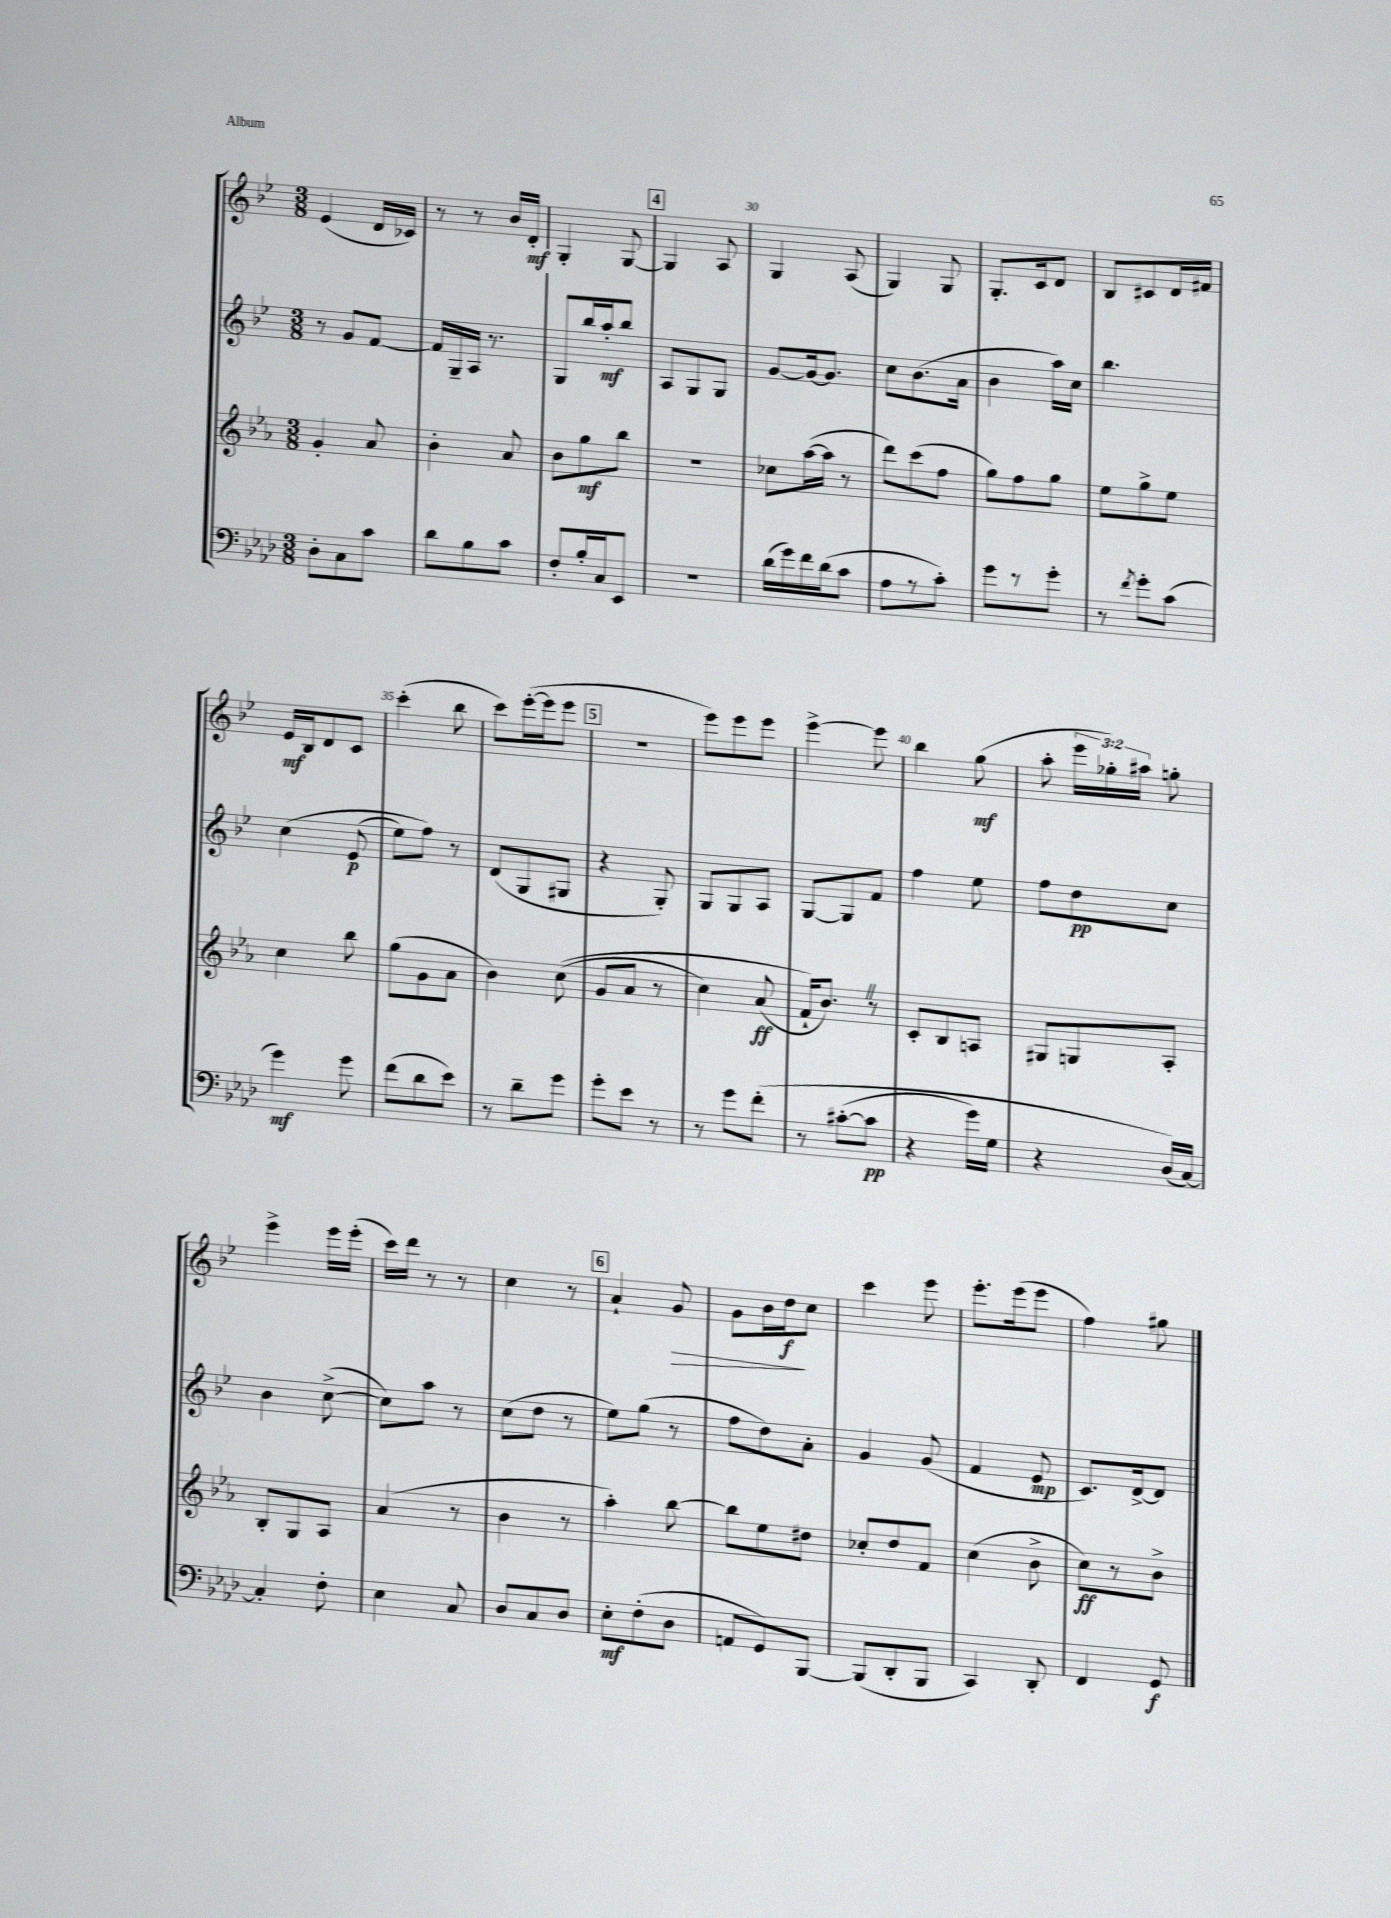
<<
\new StaffGroup <<
\new Staff = "s0" {
    \clef treble \key bes \major \numericTimeSignature \time 3/8 \override Staff.TupletNumber.text = #tuplet-number::calc-fraction-text
    \autoBeamOff ees'4( d'16[ ces'16]) |
    r8 r8 bes'16[ d'16]-.\mf |
    g4-. g8~ |
    \mark \markup { \box "4" } g4 a8 |
    g4 a8( |
    g4) g8 |
    g8.[-. c'16 d'8] |
    bes8[ cis'8 d'16 fis'16] |
    ees'16[\mf bes16 d'8 c'8] |
    c'''4-.( bes''8 |
    c'''8[) ees'''16~-.( ees'''16 ees'''8] |
    \mark \markup { \box "5" } r4. |
    ees'''8[) ees'''8 ees'''8] |
    ees'''4~-> ees'''8 |
    bes''4 g''8\mf( |
    a''8-. \tuplet 3/2 { ees'''16[ ges''16-.) ais''16] } g''8-. |
    ees'''4-> ees'''16[ ees'''16]-.( |
    c'''16[) d'''16] r8 r8 |
    c''4 r8 |
    \mark \markup { \box "6" } a'4-! g'8\> |
    g'8[ bes'16 d''16\f\! c''8] |
    c'''4 ees'''8 |
    ees'''8.[-. ees'''16( ees'''8] |
    f''4) gis''8 \bar "|." |
}
\new Staff = "s1" {
    \clef treble \key bes \major \numericTimeSignature \time 3/8
    \autoBeamOff r8 g'8[ f'8]~ |
    f'16[ g16-- a16] r8. |
    g8[ bes''16 a''16-.\mf bes''8] |
    \mark \markup { \box "4" } a8[ g8 g8] |
    g'8[~ g'16~ g'8.] |
    c''8[ bes'8.( a'16] |
    bes'4 a''16[) c''16] |
    bes''4. |
    c''4\( ees'8\p( |
    ees''8[) f''8]\) r8 |
    d'8[( g8 gis8] |
    \mark \markup { \box "5" } r4 g8-.) |
    g8[ g8 a8] |
    g8[~ g8 f'8] |
    f''4 ees''8 |
    f''8[ d''8\pp c''8] |
    bes'4 c''8~->( |
    c''8[) a''8] r8 |
    c''8[( d''8] r8 |
    \mark \markup { \box "6" } ees''8[) g''8]( r8 |
    f''8[ d''8) a'8]-. |
    g'4 g'8( |
    f'4 ees'8\mp |
    c'8.[) d'16~-> d'8] \bar "|." |
}
\new Staff = "s2" {
    \clef treble \key ees \major \numericTimeSignature \time 3/8
    \autoBeamOff g'4-. aes'8 |
    bes'4-. aes'8 |
    bes'8[ g''8\mf bes''8] |
    \mark \markup { \box "4" } R4. |
    ces''8[ aes''16~( aes''16] r8 |
    d'''8[) c'''8( f''8] |
    g''8[) f''8 g''8] |
    ees''8[ g''8-> ees''8] |
    c''4 bes''8 |
    g''8[( g'8 aes'8] |
    bes'4) c''8(\( |
    \mark \markup { \box "5" } g'8[ aes'8] r8 |
    c''4) aes'8\ff( |
    f'16[-!\) bes'8.]) \once \override BreathingSign.text = \markup { \musicglyph "scripts.caesura.straight" } \breathe r8 |
    c'8[-. bes8 a8] |
    gis8[ g8 aes8]-. |
    bes8[-. g8 aes8] |
    aes'4( r8 |
    bes'4 r8 |
    \mark \markup { \box "6" } aes''4-.) bes''8~ |
    bes''8[ ees''8 dis''8] |
    ces''8[-. d''8 f'8] |
    c''4( bes'8-> |
    c''8[\ff) r8 bes'8]-> \bar "|." |
}
\new Staff = "s3" {
    \clef bass \key aes \major \numericTimeSignature \time 3/8
    \autoBeamOff des8[-. c8 c'8] |
    des'8[ bes8 c'8] |
    f8[-. bes16-. c16 ees,8] |
    \mark \markup { \box "4" } R4. |
    des'16[( g'16) f'16 des'16( c'8] |
    aes8[ r8 c'8]-.) |
    g'8[ r8 g'8]-. |
    r8 \acciaccatura { f'8 } g'8[-. c'8]( |
    g'4\mf) g'8 |
    f'8[( des'8 ees'8]) |
    r8 des'8[-- g'8] |
    \mark \markup { \box "5" } g'8[-. ees'8] r8 |
    r8 g'8[ f'8]-.\( |
    r8 cis'8[~-.( cis'8]\pp |
    r4 g'16[) g16] |
    r4 des16[(\) c16]~) |
    c4-. f8-. |
    ees4 c8 |
    des8[ c8 des8] |
    \mark \markup { \box "6" } ees8[-.\mf f8-.( des8] |
    a,8[ g,8) bes,,8]~ |
    bes,,8[( des,8-. bes,,8] |
    c,4) des,8-. |
    f,4 g,8\f \bar "|." |
}
>>
>>
\layout { \context { \Score currentBarNumber = #26 \override BarNumber.break-visibility = ##(#f #t #t) barNumberVisibility = #(every-nth-bar-number-visible 5) } }
